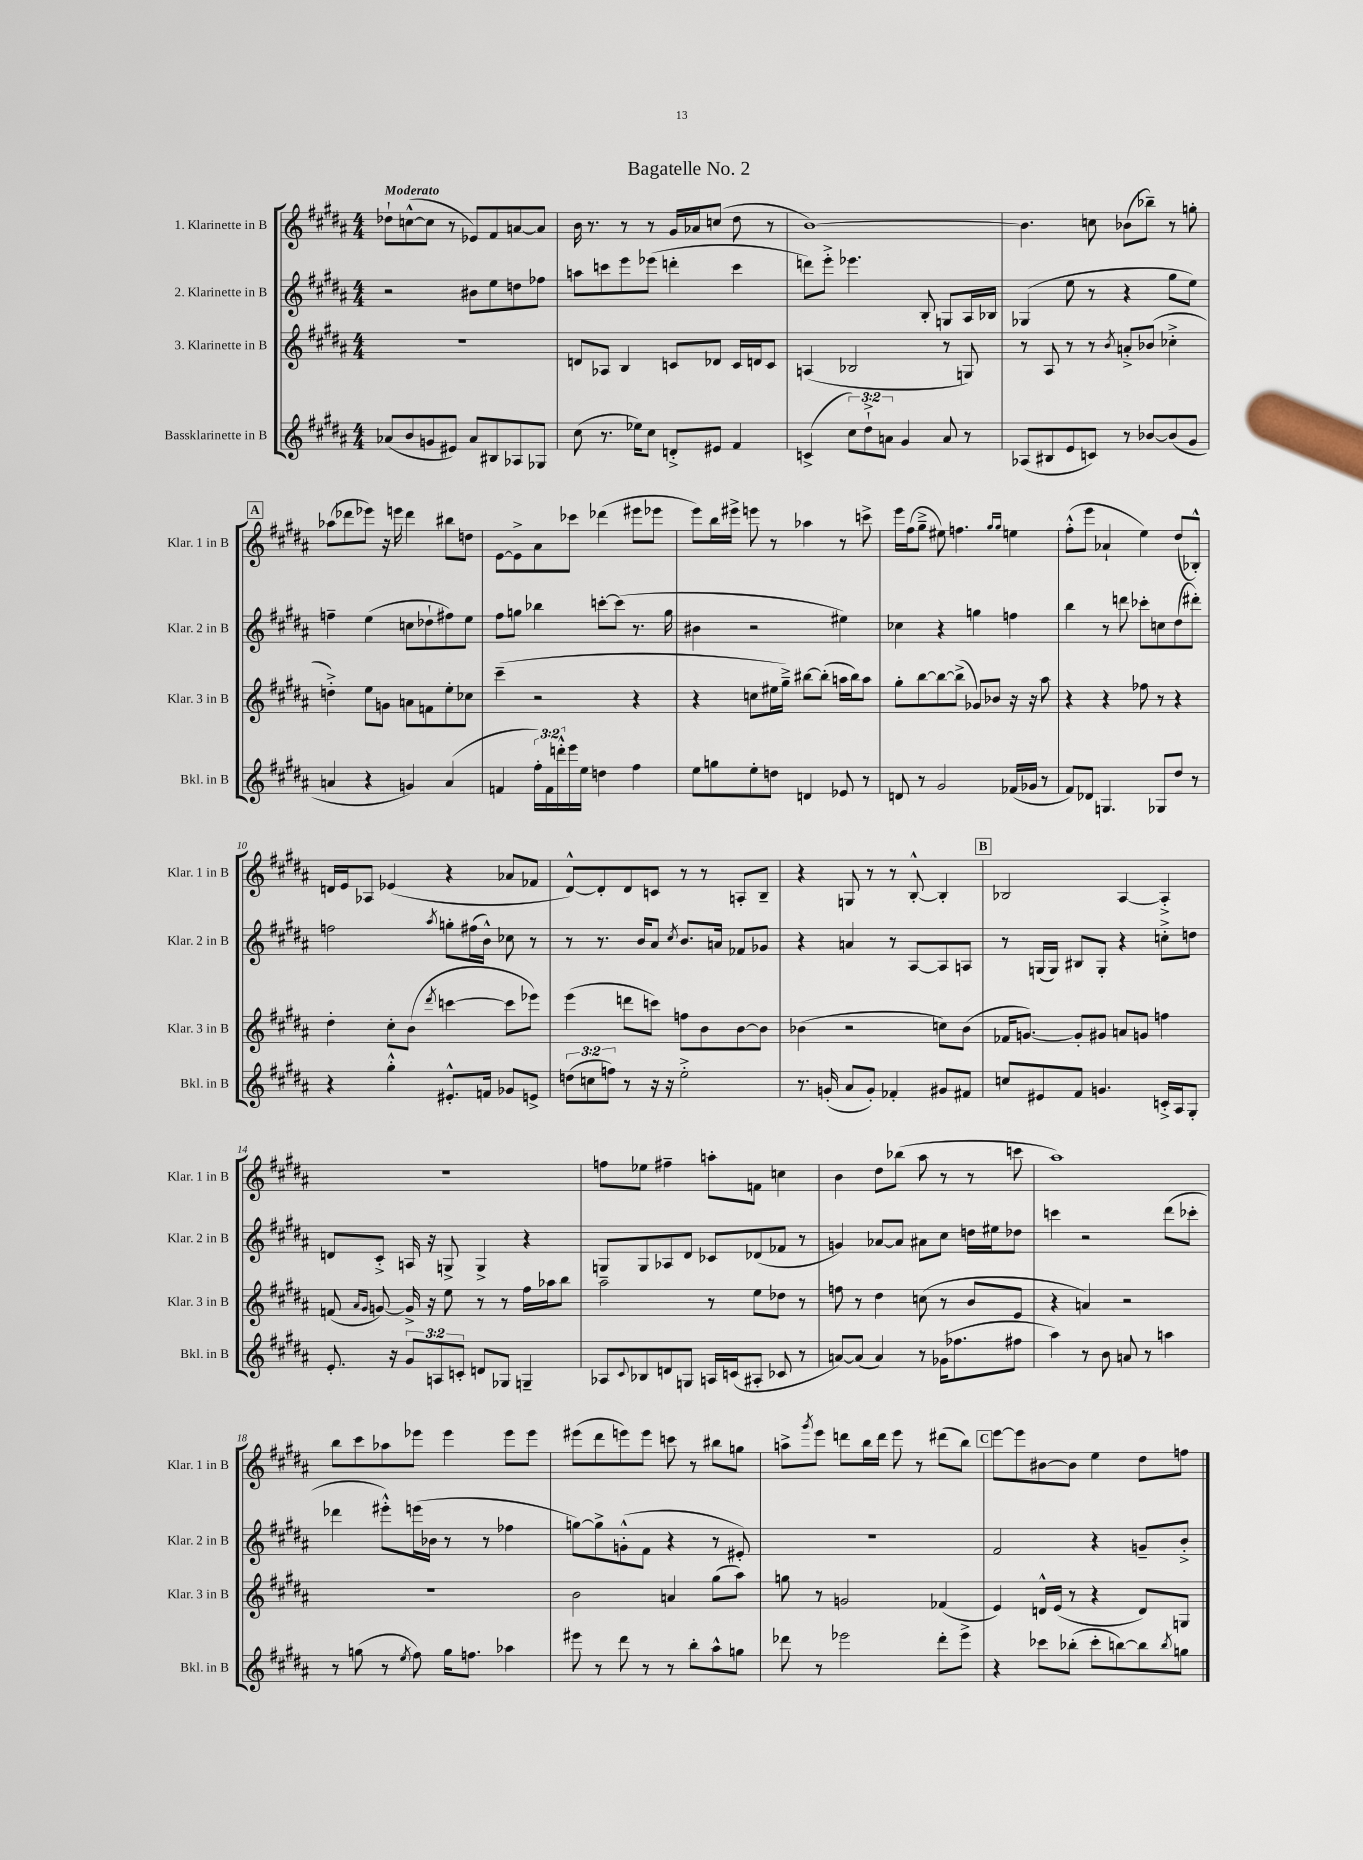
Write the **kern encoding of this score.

**kern	**kern	**kern	**kern
*staff4	*staff3	*staff2	*staff1
*clefG2	*clefG2	*clefG2	*clefG2
*k[f#c#g#d#a#]	*k[f#c#g#d#a#]	*k[f#c#g#d#a#]	*k[f#c#g#d#a#]
*M4/4	*M4/4	*M4/4	*M4/4
(8a-/L	1r	2r	8dd-`\L
8b/	.	.	([8cc^^\
8g/	.	.	8cc\]J
8e#/J)	.	.	8r
8a-/L	.	8b#\L	8e-/L)
8B#/	.	8ee\	8f#/
8A-/	.	8dd\	[8a/
8G-/J	.	8ff-\J	8a/]J
=	=	=	=
(8cc#\	8d/L	8aa\L	16b\
.	.	.	8.r
8.r	8A-/J	8ccc\	.
.	4B/	8eee\	8r
16ee-\LK)	.	.	.
8cc#\J	.	(8eee-\J	8r
8d'^/L	8c/L	4ddd'\	16g#/LL
.	.	.	16a-/J
8e#/J	8d-/J	.	(8cc/J
4f#/	16c/LL	4ccc\	8dd#\
.	16d/J	.	.
.	8c/J	.	8r
=	=	=	=
(4c^/	(4A/	8ddd\L)	[1b)
.	.	8eee'^\J	.
12cc#\L)	2B-/	4.eee-\	.
12dd#`^\	.	.	.
12a\J	.	.	.
4g#/	.	.	.
.	.	8B'/	.
8a/	8r	8G/L	.
8r	8G/)	16A#/L	.
.	.	16B-/JJ	.
=	=	=	=
(8A-/L	8r	(4G-/	4.b\]
8B#/	8A#/	.	.
8e/	8r	8ee\	.
8c/J)	8r	8r	8cc\
.	8qb/	.	.
8r	8a'^/L	4r	(8b-\L
[8b-/L	(8b-/J	.	8bb-~\J)
(8b-/]	4cc-'^\	8gg#\L	8r
8g#/J	.	8ee\J)	8gg'\
=	=	=	=
4a/	4dd'^\)	4ff~\	(8aa-\L
.	.	.	8ddd-\
4r	8ee\L	(4ee\	8eee-\J)
.	8g\J	.	16r
.	.	.	16eee\
4g/)	8a\L	8cc\L	4ddd-\
.	8f\	8dd-`\	.
(4a/	8ee'\	8ff#\)	8bb#\L
.	8cc-\J	8ee\J	8dd\J
=	=	=	=
4f/	(4ccc#~\	8ff#\L	[8e\L
.	.	8gg\J	8e^\]
24ff#'\LL)	2r	4bb-\	8a#\
24f\	.	.	.
24ddd'^^\	.	.	.
16eee\	.	.	8ccc-\J
16ee\JJ	.	.	.
4dd\	.	[8ccc'\L	(4ddd-\
.	.	(8ccc\]J	.
4ff#\	4r	8.r	8eee#\L
.	.	.	8eee-\J
.	.	16gg\	.
=	=	=	=
8ee\L	4r	4b#\	8eee\L)
8gg\	.	.	16bb\L
.	.	.	16eee#^\JJ
8ee'\	8cc\L	2r	8eee\
8dd\J	16ee#\L	.	8r
.	16gg#~^\JJ)	.	.
4d/	[8bb#\L	.	4aa-\
.	(8bb#'\]J	.	.
8e-/	16aa\LL	4ee#\)	8r
.	16bb#\J)	.	.
8r	8aa\J	.	8ccc^\
=	=	=	=
8d/	8gg#'\L	4cc-\	16eee\LL
.	.	.	(16ff#\J
8r	[8bb\	.	8gg#~^\J
2g#/	8bb\_	4r	8ee#\)
.	(8bb^\]J	.	4.ff\
.	8g-/L)	4gg\	.
.	8b-/J	.	.
.	.	.	16qqgg#/LL
.	.	.	16qqgg#/JJ
(16f-/LL	16r	4ff\	4ee\
16g-/JJ	16r	.	.
8r	8aa#\	.	.
=	=	=	=
8f#/L)	4r	4bb\	(8ff#'^^\L
8d-/J	.	.	8eee\J
4.G/	4r	8r	4a-`/
.	.	8ddd\	.
.	8ff-\	8ccc-'\L	4ee\)
8G-/L	8r	8cc\	.
8dd#/J	4r	(8dd#\	(8dd#/L
8r	.	8ddd#'\J)	8B-'^^/J)
=	=	=	=
4r	4dd#'\	2ff\	16d/LL
.	.	.	16e/J
.	.	.	8A-/J
4gg#'^^\	8cc#'\L	.	(4e-/
.	(8b\J	.	.
.	8qddd#/	8qaa#/	.
8.e#'^^/L	[4ccc\	8gg'\L	4r
.	.	(16ff#\L	.
16f/Jk	.	16b^^\JJ)	.
8g-/L	8ccc\]L	8cc-\	8a-/L
8e^/J	8eee-\J)	8r	8f-/J
=	=	=	=
(12dd\L	(4eee\	8r	[8d#^^/L)
12cc\	.	.	.
.	.	8.r	8d#'/]
12ff\J)	.	.	.
8r	8ddd\L	.	8d#/
.	.	16b/LK	.
16r	8ccc\J)	8a#/J	8c/J
16r	.	.	.
.	.	8qcc#/	.
2ee'^\	8ff\L	8.b/L	8r
.	8b\	.	8r
.	.	16a/Jk	.
.	[8b\	8f-/L	8A'/L
.	8b\]J	8g-/J	8B~/J
=	=	=	=
8.r	(4b-\	4r	4r
(16g'/	.	.	.
8a#/L	2r	4a/	8G/
8g'/J)	.	.	8r
4f-'/	.	8r	8r
.	.	[8A#/L	[8B'^^/
8g#/L	8cc\L)	8A#/]	4B'/]
8f#/J	(8b-\J	8A/J	.
=	=	=	=
8cc/L	16f-/LK	8r	2B-/
.	[8.g/J)	.	.
8e#/	.	(16G/LL	.
.	.	16G/JJ)	.
8f#/J	8g'/]L	8B#/L	.
4.g/	8g#/J	8G'/J	.
.	8a/L	4r	[4A#/
.	8g/J	.	.
16c'^/LL	4ff\	8cc'^\L	4A#'^/]
16A#/J	.	.	.
8G#'/J	.	8dd\J	.
=	=	=	=
8.e'/	(8f/	8d/L	1r
.	16qqa#/LL	.	.
.	16qqg#/JJ	.	.
.	[8g/)	8c#'^/J	.
16r	.	.	.
12g#/L	16g^/]	16A/	.
.	16r	16r	.
12A/	.	.	.
.	8ee\	8G^/	.
12c'/J	.	.	.
8d/L	8r	4G^/	.
8G-/J	8r	.	.
4G~/	16ff#\LL	4r	.
.	16aa-\J	.	.
.	8bb\J	.	.
=	=	=	=
8A-/L	2aa#~\	8G/L	8ff\L
8qqc#/	.	.	.
8B-/	.	8G/	8ee-\J
8d/	.	8A-/	4ff#~\
8G/J	.	8d#/J	.
16A/LL	8r	8c-/L	8aa'\L
(16c/J	.	.	.
8A#'/J	8ee\L	(8d-/	8f\J
8c-/	8dd-\J	8f-/J	4cc\
8r	8r	8r	.
=	=	=	=
[8a/L)	8ff\	4g/)	4b\
(8a/]J	8r	.	.
4a/)	4dd#\	[8a-/L	8dd#\L
.	.	8a-/]J	(8bb-\J
8r	(8cc\	8a#\L	8aa#\
(16g-\LK	8r	8cc#\J	8r
8.ff-\	.	.	.
.	8b/L	16dd\LL	8r
.	.	16ee#\J	.
8ff#\J	8e/J	8dd-\J	8ccc\
=	=	=	=
4aa#\)	4r	4ccc\	1aa#)
8r	4a/)	2r	.
8b\	.	.	.
8a/	2r	.	.
8r	.	.	.
4aa\	.	(8ddd#\L	.
.	.	8ccc-'\J	.
=	=	=	=
8r	1r	4ddd-\	8bb\L
(8gg\	.	.	8ccc#\
8r	.	8eee#'^^\L)	8aa-\
8qee/	.	.	.
8ff#\)	.	(16eee\L	8eee-\J
.	.	16b-\JJ	.
16gg\LK	.	8r	4eee-\
8.ff\J	.	.	.
.	.	8r	.
4aa-\	.	4ff-\	8eee-\L
.	.	.	8eee-\J
=	=	=	=
8eee#\	2b\	[8gg\L)	(8eee#\L
8r	.	8gg^\]	8ddd#\
8ddd#\	.	(8g'^^\	8eee\)
8r	.	8f#\J	8eee\J
8r	4a/	4r	8ccc\
8bb'\L	.	.	8r
8aa#^^\	(8gg#\L	8r	8bb#\L
8gg\J	8aa#\J)	8e#'/)	8gg\J
=	=	=	=
8ddd-\	8gg\	1r	8aa^\L
.	.	.	8qggg#/
8r	8r	.	8eee\J
2eee-\	2g/	.	8ddd\L
.	.	.	16bb\L
.	.	.	16ddd\JJ
.	.	.	8eee\
.	.	.	8r
8ddd-'\L	(4f-/	.	(8ddd#\L
8eee-^\J	.	.	8bb\J)
=	=	=	=
4r	4e/)	2f#/	[8eee\L
.	.	.	8eee\]
8ccc-\L	16d^^/LL	.	[8b#\
.	(16e/JJ	.	.
(8bb-'\J	8r	.	8b#\]J
8ccc-'\L	4r	4r	4ee\
[8bb\)	.	.	.
8bb\]	8d/L)	8g~/L	8dd#\L
8qbb/	.	.	.
8gg\J	8G/J	8b'^/J	8ff\J
==	==	==	==
*-	*-	*-	*-
